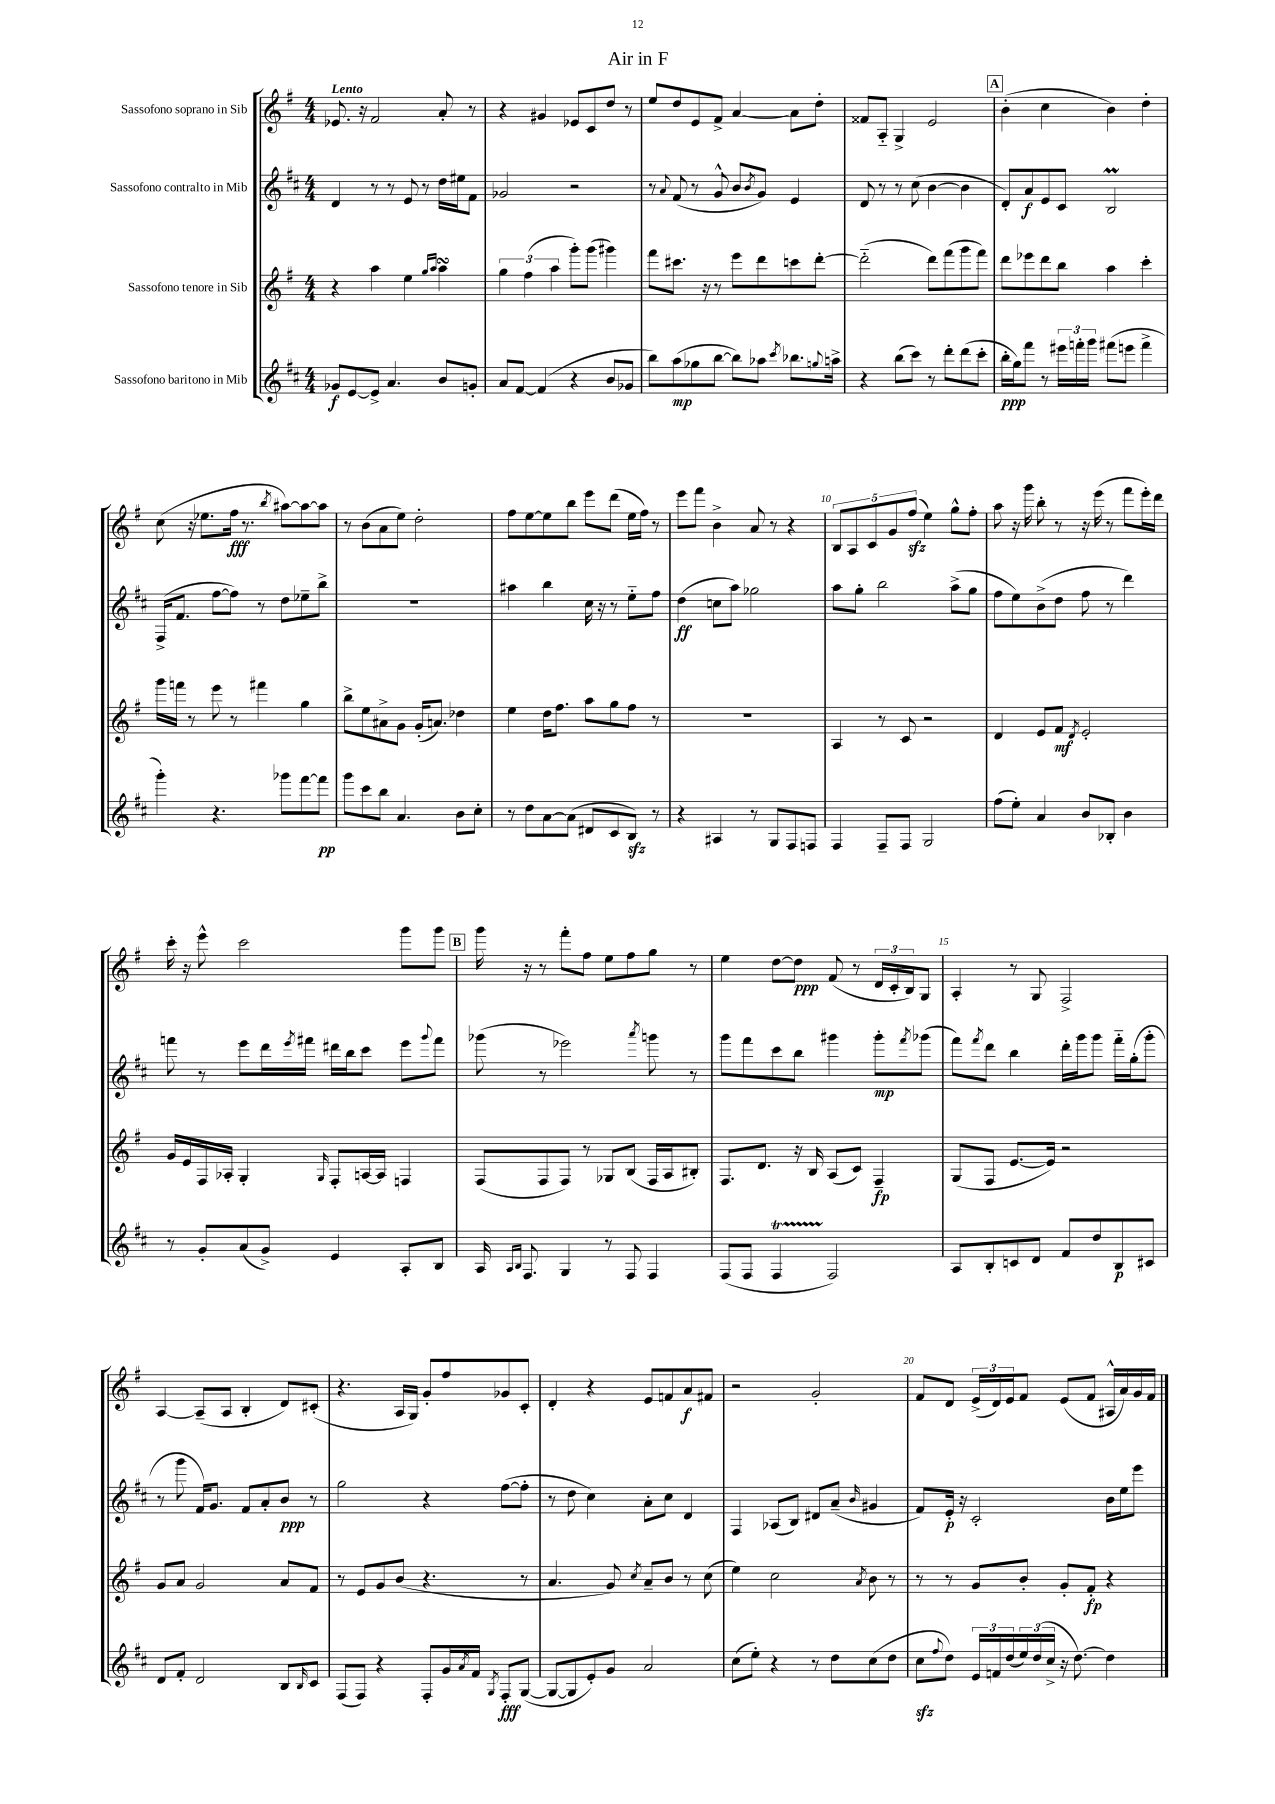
\header { title = "Air in F" }
<<
\new StaffGroup <<
\new Staff = "s0" \with { instrumentName = "Sassofono soprano in Sib" } {
    \clef treble \key g \major \numericTimeSignature \time 4/4 \tempo "Lento"
    ees'8. r16 fis'2 a'8-. r8 |
    r4 gis'4 ees'8 c'8 d''8 r8 |
    e''8 d''8 e'8 fis'8-> a'4~ a'8 d''8-. |
    fisis'8 a8-_ g4-> e'2 |
    \mark \markup { \box "A" } b'4-.( c''4 b'4) d''4-. |
    c''8( r16 ees''8. fis''16\fff r8. \acciaccatura { b''8 } ais''8~) ais''8~ ais''8 |
    r8 b'8( a'8 e''8) d''2-. |
    fis''8 e''8~ e''8 b''8 e'''8 d'''8( e''16 fis''16) r8 |
    e'''8 fis'''8 b'4-> a'8 r8 r4 |
    \tuplet 5/4 { b8 a8 c'8 g'8 fis''8\sfz( } e''4) g''8-^ fis''8-. |
    a''8 r16 g'''16 b''8-. r8 r16 e'''16( r8 fis'''8 e'''16-.) d'''16 |
    c'''16-. r16 e'''8-^ c'''2 g'''8 g'''8 |
    \mark \markup { \box "B" } g'''16 r16 r8 fis'''8-. fis''8 e''8 fis''8 g''8 r8 |
    e''4 d''8~ d''8\ppp fis'8( r8 \tuplet 3/2 { d'16 c'16-. b16) } g8 |
    a4-. r8 g8 fis2-> |
    a4~ a8--( a8 b4-. d'8) cis'8-.( |
    r4. a16 g16) g'8-. fis''8 ges'8 c'8-. |
    d'4-. r4 e'8 f'8 a'8\f fis'8 |
    r2 g'2-. |
    fis'8 d'8 \tuplet 3/2 { e'16->( d'16) e'16 } fis'8 e'8( fis'8 ais16-^ a'16) g'16 fis'16 \bar "|." |
}
\new Staff = "s1" \with { instrumentName = "Sassofono contralto in Mib" } {
    \clef treble \key d \major \numericTimeSignature \time 4/4
    d'4 r8 r8 e'8 r8 d''16 eis''16 fis'8 |
    ges'2 r2 |
    r8 \appoggiatura { a'8 } fis'8( r8 g'8-^ b'8 \acciaccatura { b'8 } g'8) e'4 |
    d'8 r8 r8 cis''8( b'4~ b'4 |
    \mark \markup { \box "A" } d'8-.) a'8\f e'8 cis'8 b2\prall |
    fis16->( fis'8. fis''8~ fis''8) r8 d''8 ees''8-- b''8-> |
    R1 |
    ais''4 b''4 cis''16 r16 r8 e''8-_ fis''8 |
    d''4\ff( c''8 a''8) ges''2 |
    a''8 g''8-. b''2 a''8->( g''8 |
    fis''8 e''8) b'8->( d''8 fis''8 r8 d'''4) |
    f'''8 r8 e'''8 d'''16 \acciaccatura { e'''8 } fis'''16 dis'''16 b''16 cis'''8 e'''8 \appoggiatura { g'''8 } fis'''8 |
    \mark \markup { \box "B" } ges'''8( r8 ees'''2) \acciaccatura { a'''8 } g'''8 r8 |
    g'''8 fis'''8 cis'''8 b''8 gis'''4 gis'''8-.\mp \acciaccatura { fis'''8 } ges'''8( |
    fis'''8) \acciaccatura { fis'''8 } d'''8 b''4 d'''16-. g'''16 g'''8 fis'''16-_ g''16-.( g'''8-. |
    r8 g'''8 fis'16) g'8. fis'8 a'8-. b'8\ppp r8 |
    g''2 r4 fis''8~( fis''8-. |
    r8 d''8 cis''4) a'8-. cis''8 d'4 |
    fis4 aes8( b8) dis'8 a'8--( \grace { b'16 } gis'4 |
    fis'8) e'16-.\p r16 cis'2-. b'16 e''16 e'''8 \bar "|." |
}
\new Staff = "s2" \with { instrumentName = "Sassofono tenore in Sib" } {
    \clef treble \key g \major \numericTimeSignature \time 4/4
    r4 a''4 e''4 \grace { g''16 a''16 } a''4\turn |
    \tuplet 3/2 { g''4 fis''4( a''4 } g'''8-.) g'''8( gis'''4) |
    fis'''8 cis'''8. r16 r8 e'''8 d'''8 c'''8 d'''8~-. |
    d'''2-_( d'''8) fis'''8( g'''8 fis'''8) |
    \mark \markup { \box "A" } d'''8 ees'''8 d'''8 b''8 a''4 c'''4-. |
    g'''16 f'''16 r8 e'''8 r8 fis'''4 g''4 |
    b''8-> e''8 ais'8-> g'8 g'16-.( a'8.) des''4 |
    e''4 d''16 fis''8. a''8 g''8 fis''8 r8 |
    R1 |
    a4 r8 c'8 r2 |
    d'4 e'8 fis'8\mf \acciaccatura { d'8 } e'2-. |
    g'16 e'16 fis16 aes16-. g4-. \grace { g16 } fis8-. a16~ a16 f4 |
    \mark \markup { \box "B" } fis8( fis8 fis8) r8 ges8 b8( fis16 a16 bis8-.) |
    fis8. d'8. r16 b16 a8( c'8) fis4--\fp |
    g8( fis8 e'8.~ e'16) r2 |
    g'8 a'8 g'2 a'8 fis'8 |
    r8 e'8 g'8 b'8( r4. r8 |
    a'4. g'8) \acciaccatura { c''8 } a'8-- b'8 r8 c''8( |
    e''4) c''2 \acciaccatura { a'8 } b'8 r8 |
    r8 r8 g'8 b'8-. g'8-. fis'8-.\fp r4 \bar "|." |
}
\new Staff = "s3" \with { instrumentName = "Sassofono baritono in Mib" } {
    \clef treble \key d \major \numericTimeSignature \time 4/4
    ges'8\f e'8~ e'8-> a'4. b'8 g'8-. |
    a'8 fis'8~ fis'4( r4 b'8 ges'8 |
    b''8) a''8\mp( ges''8 b''8~ b''8) aes''8 \acciaccatura { cis'''8 } bes''8. \appoggiatura { g''8 } a''16-> |
    r4 b''8( cis'''8) r8 d'''8-. d'''8( cis'''8-. |
    \mark \markup { \box "A" } b''16-.\ppp g''16) fis'''8 r8 \tuplet 3/2 { eis'''16 f'''16-. g'''16 } fis'''8( e'''8 fis'''4-> |
    g'''4-.) r4. ges'''8 fis'''8~ fis'''8\pp |
    g'''8 cis'''8 b''8 a'4. b'8 cis''8-. |
    r8 d''8 a'8~ a'8( dis'8 cis'8 b8\sfz) r8 |
    r4 ais4 r8 g8 fis8 f8 |
    fis4 fis8-- fis8 g2 |
    fis''8( e''8-.) a'4 b'8 bes8-. b'4 |
    r8 g'8-. a'8( g'8->) e'4 a8-. b8 |
    \mark \markup { \box "B" } a16 \grace { a16 b16 } fis8. g4 r8 fis8 fis4 |
    fis8( fis8 fis4\startTrillSpan fis2\stopTrillSpan) |
    a8 b8-. c'8 d'8 fis'8 d''8 b8\p cis'8 |
    d'8 fis'8-. d'2 b8 \grace { b16 } cis'8 |
    fis8( fis8) r4 fis8-. g'16 \acciaccatura { a'8 } fis'16 \acciaccatura { g8 } fis8-.\fff g8~( |
    g8~ g8 e'8-.) g'8 a'2 |
    cis''8( e''8-.) r4 r8 d''8 cis''8( d''8 |
    cis''8\sfz \appoggiatura { fis''8 } d''8) \tuplet 3/2 { e'16 f'16 d''16( } \tuplet 3/2 { e''16) d''16( cis''16-> } r16 d''8.~) d''4 \bar "|." |
}
>>
>>
\layout { \context { \Score \override BarNumber.break-visibility = ##(#f #t #t) barNumberVisibility = #(every-nth-bar-number-visible 5) } }
